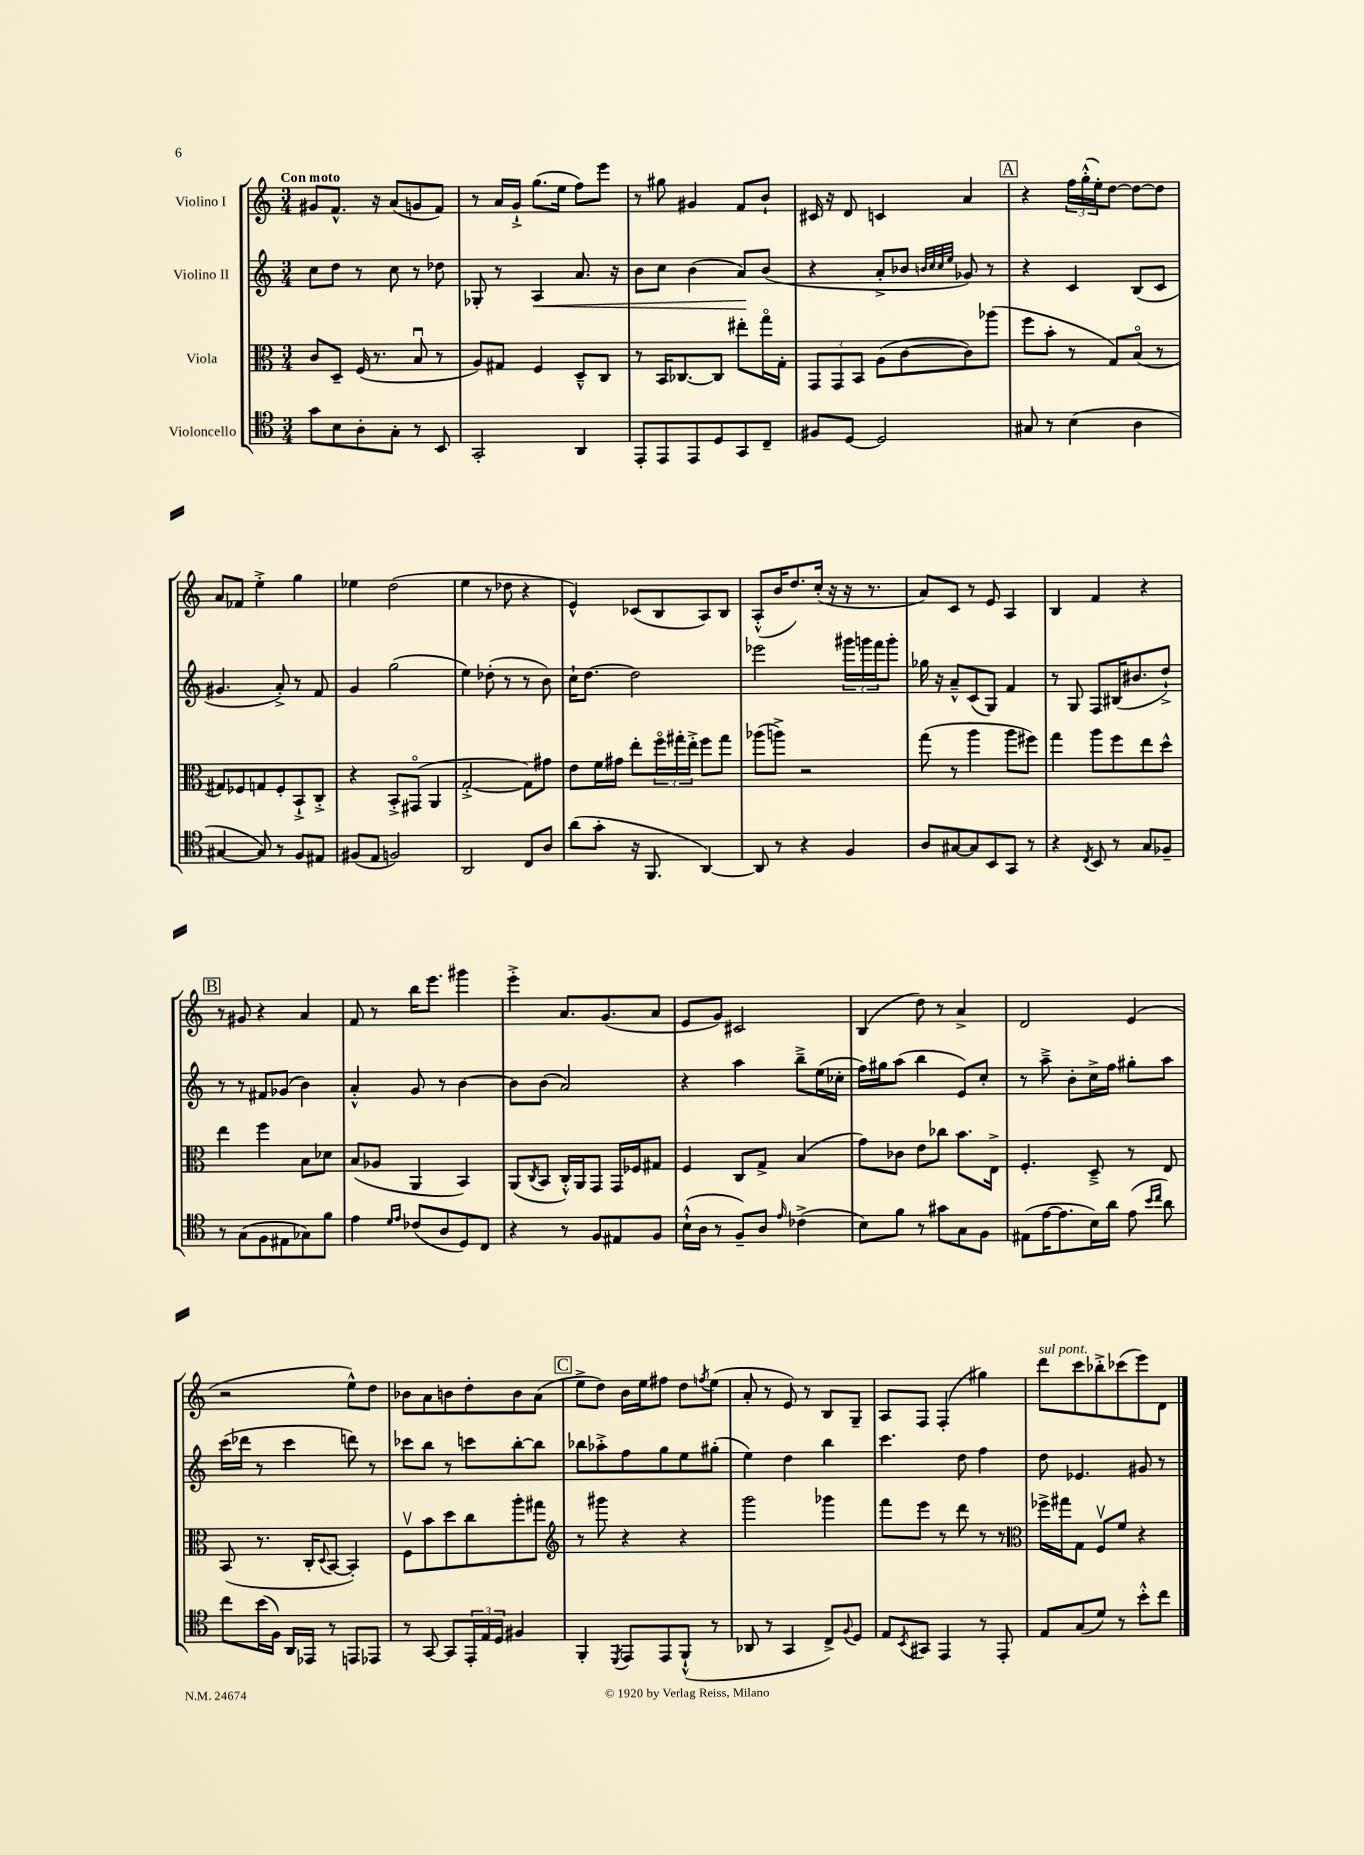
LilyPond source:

<<
\new StaffGroup <<
\new Staff = "s0" \with { instrumentName = "Violino I" } {
    \clef treble \key c \major \numericTimeSignature \time 3/4 \tempo "Con moto"
    gis'8 f'8.-^ r16 a'8( g'8 f'8) |
    r8 a'16 g'16-!-> g''8.( e''16 f''8) e'''8 |
    r8 gis''8 gis'4 f'8 b'8-! |
    cis'16 r16 d'8 c'4 a'4 |
    \mark \markup { \box "A" } r4 \tuplet 3/2 { f''16 g''16-.-^( e''16-.) } d''8~ d''8~ d''8 |
    a'8 fes'8 e''4-.-> g''4 |
    ees''4 d''2( |
    e''4 r8 des''8 r4 |
    e'4-^) ces'8( b8 a8) b8 |
    a8-.-^( b'16 d''8.) c''16-.( r16 r16 r8. |
    a'8) c'8 r8 e'8 a4 |
    b4 f'4 r4 |
    \mark \markup { \box "B" } r8 gis'8 r4 a'4 |
    f'8 r8 b''16 e'''8. gis'''4 |
    e'''4-.-> a'8. g'8.( a'8 |
    e'8 g'8) cis'2 |
    b4( d''8) r8 a'4-> |
    d'2 e'4( |
    r2 e''8-^) d''8 |
    bes'8 a'8 b'8 d''8-. b'8 a'8( |
    \mark \markup { \box "C" } e''8-> d''8) b'16 e''16 fis''8 d''8 \acciaccatura { f''8 } e''8( |
    a'8-. r8 e'8) r8 b8 g8-- |
    a8 f8 f4-.( gis''4) |
    d'''8^\markup { \italic "sul pont." } c'''8 bes''8-.-> ces'''8( e'''8) d'8 \bar "|." |
}
\new Staff = "s1" \with { instrumentName = "Violino II" } {
    \clef treble \key c \major \numericTimeSignature \time 3/4
    c''8 d''8 r8 c''8 r8 des''8 |
    ges8-. r8 a4\< a'8. r16 |
    b'8 c''8 b'4( a'8\!) b'8( |
    r4 a'8-.-> bes'8 \grace { b'32 c''32 c''32 e''32 } ges'8) r8 |
    \mark \markup { \box "A" } r4 c'4 b8( c'8 |
    gis'4. a'8-.->) r8 f'8 |
    g'4 g''2( |
    e''4) des''8-.( r8 r8 b'8) |
    c''16-! d''8.~ d''2 |
    ees'''2 \tuplet 3/2 { gis'''16 g'''16 f'''16 } g'''8-. |
    ges''16 r16 a'8---^ c'8( g8) f'4 |
    r8 g8 f8 bis16( bis'8. d''8-!->) |
    \mark \markup { \box "B" } r8 r8 fis'8 ges'8( b'4) |
    a'4-.-^ g'8 r8 b'4~ |
    b'8 b'8( a'2) |
    r4 a''4 b''8---> e''16( ces''16-. |
    f''16) gis''16 a''8( b''4 e'8) c''8-. |
    r8 a''8---> b'8-. c''16-> f''16 gis''8-. a''8 |
    c'''16( des'''16 r8 c'''4 d'''8) r8 |
    ces'''8 b''8 r8 c'''8 b''8~-. b''8 |
    \mark \markup { \box "C" } bes''8 aes''8-.-> f''8 g''8 e''8 gis''8-.( |
    e''4) d''4 b''4 |
    c'''4. d''8 f''4 |
    d''8 ees'4. gis'8 r8 \bar "|." |
}
\new Staff = "s2" \with { instrumentName = "Viola" } {
    \clef alto \key c \major \numericTimeSignature \time 3/4
    c'8 d8-- f16( r8. b8\downbow r8 |
    a8) gis8 f4 d8---^ c8 |
    r8 b,16 ces8.~ ces8 eis''8-. g''16\flageolet g16-. |
    \tuplet 3/2 { g,8 g,8 b,8 } a8( c'8~ c'8) aes''8( |
    \mark \markup { \box "A" } f''8 b'8-. r8 g8) b8\flageolet( r8 |
    gis8) fes8 g8 fes8-. b,8-!-> c8-.-> |
    r4 b,8-.-> gis,8\flageolet( a,4 |
    g2~-.-> g8) gis'8 |
    e'8 f'16 gis'16 e''8-. \tuplet 3/2 { f''16\flageolet gis''16-. e''16-.-> } f''8 gis''8 |
    aes''8( a''8->) r2 |
    g''8( r8 a''4 a''8 fis''8) |
    g''4 a''8 f''8 e''8 d''8-^ |
    \mark \markup { \box "B" } e''4 f''4 b8 des'8 |
    b8( aes8 a,4 b,4) |
    a,8( \acciaccatura { c8 } b,8 c16-.-^) a,16 g,8 g,16 fes16 gis8 |
    f4 c8 g8-> b4( |
    g'8) ces'8 e'8 ces''8 b'8. e16-> |
    f4.-. d8---> r8 e8 |
    b,8( r8. c16-. \appoggiatura { d8 } b,8~ b,4-.) |
    f8\upbow b'8 d''8 c''8 a''8-. gis''8 |
    \mark \markup { \box "C" } \clef treble r8 gis'''8 r4 r4 |
    g'''2 ges'''4 |
    f'''8 e'''8 r8 d'''8 r8 r8 |
    \clef alto fes''16-> gis''16 g8 f8\upbow f'8 r4 \bar "|." |
}
\new Staff = "s3" \with { instrumentName = "Violoncello" } {
    \clef tenor \key c \major \numericTimeSignature \time 3/4
    g'8 b8 a8-. g8-. r8 b,8 |
    g,2-. a,4 |
    e,8-. e,8 e,8 d8 g,8 c8-- |
    fis8 d8~ d2 |
    \mark \markup { \box "A" } gis8 r8 b4( a4 |
    gis4~ gis8) r8 f8 eis8 |
    fis8( e8 f2) |
    a,2 c8 a8 |
    a'8( g'8-. r16 f,8. a,4~) |
    a,8 r8 r4 f4 |
    a8 gis8~ gis8 b,8 g,8 r8 |
    r4 \acciaccatura { c8 } b,8 r8 g8 fes8-- |
    \mark \markup { \box "B" } r8 g8( f8 eis8 ges8) f'8 |
    e'4 \grace { d'16 e'16 } ces'8( a8 d8) c8 |
    r4 r8 f8 eis8 f8 |
    b16-!-^( a16 r8 f8--) a8 \grace { e'16 } ces'4->( |
    b8) f'8 r8 gis'8 g8 f8 |
    eis8( e'16~ e'8. b16) a'16 e'8( \grace { b'16 c''16 } a'8) |
    c''8 b'16( f16) a,16 ees,16 r8 e,8 ees,8 |
    r8 g,8~ g,8 \tuplet 3/2 { e,16-. e16 d16 } fis4 |
    \mark \markup { \box "C" } f,4-. \acciaccatura { d,8 } e,8 e,8 f,8-!-^( r8 |
    aes,8 r8 g,4 c8->) \appoggiatura { f8 } d8 |
    e8 \acciaccatura { b,8 } gis,8 e,4 r8 e,8-. |
    e8 g8( d'8) r8 b'8-.-^ c''8 \bar "|." |
}
>>
>>
\layout { \context { \Score \remove "Bar_number_engraver" } }
